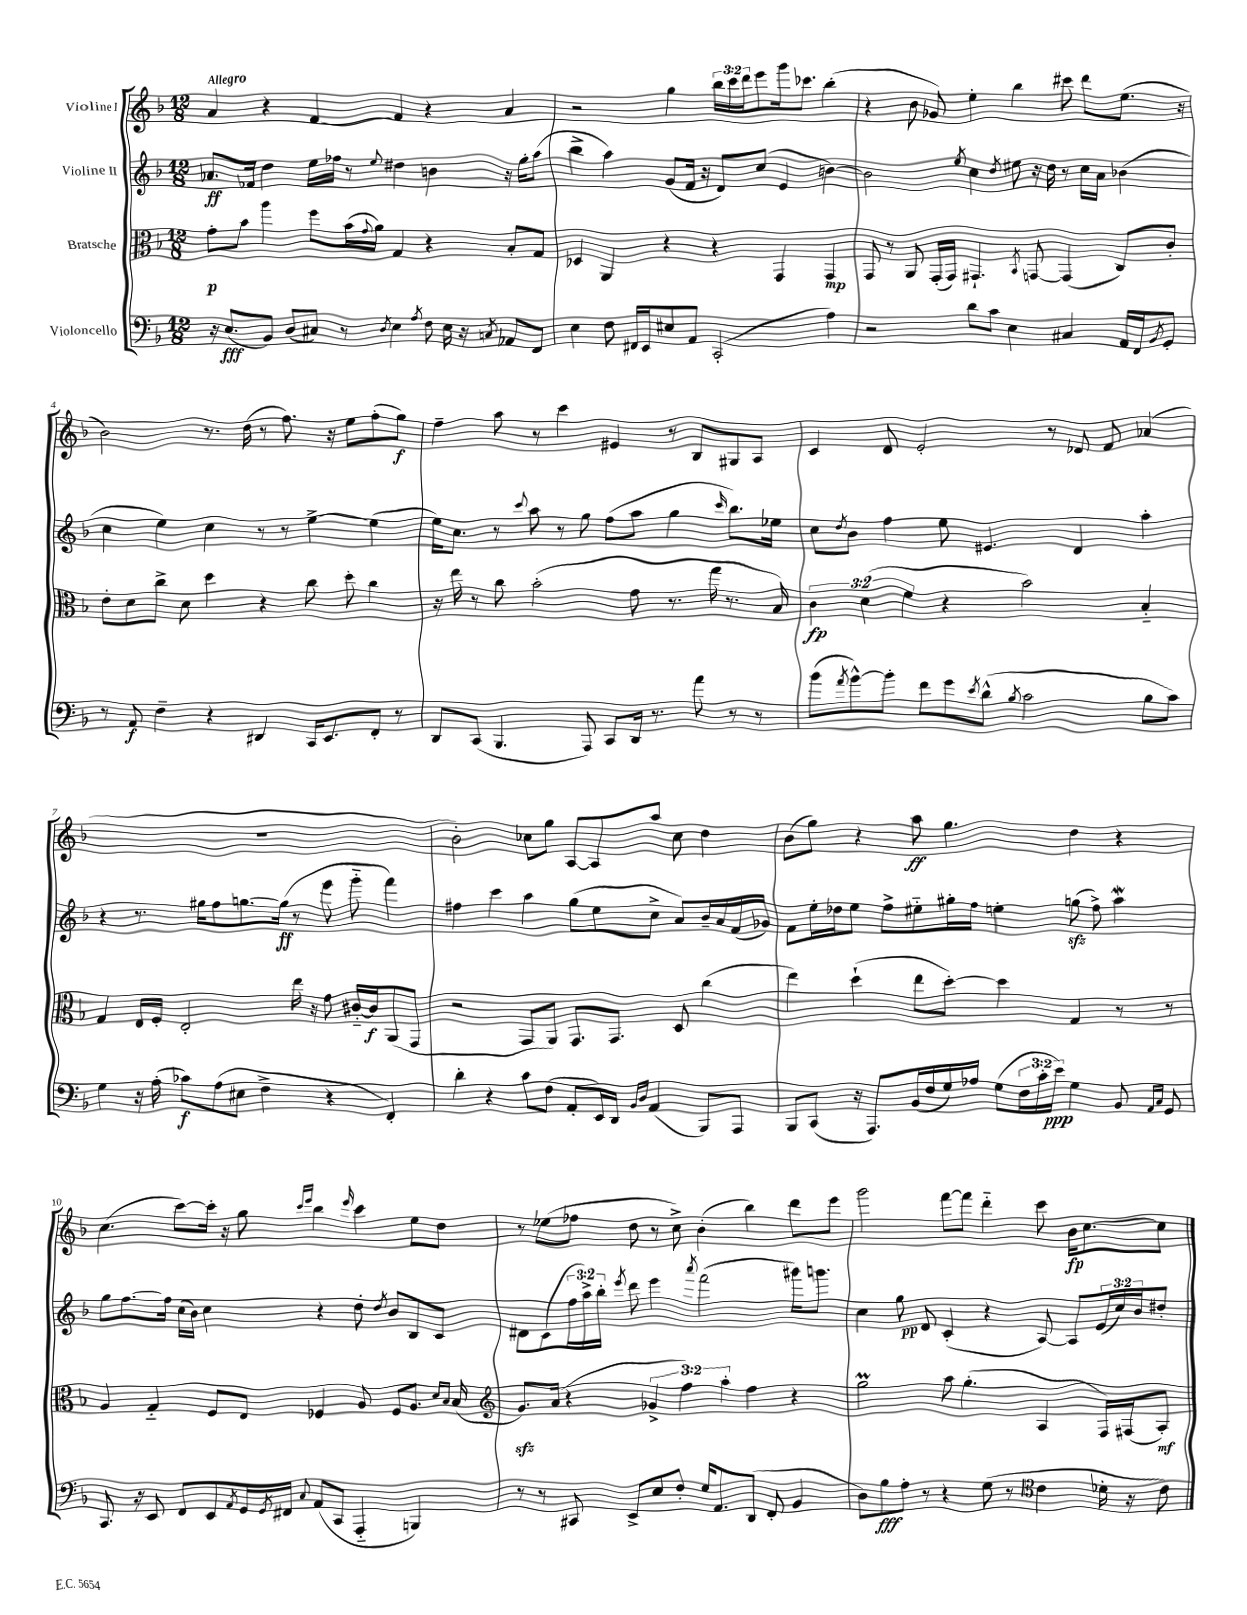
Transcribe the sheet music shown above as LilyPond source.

<<
\new StaffGroup <<
\new Staff = "s0" \with { instrumentName = "Violine I" } {
    \clef treble \key f \major \numericTimeSignature \time 12/8 \override Staff.TupletNumber.text = #tuplet-number::calc-fraction-text \tempo "Allegro"
    a'4 r4 f'4~ f'4 r4 a'4 |
    r2 g''4 \tuplet 3/2 { bes''16 c'''16 d'''16 } e'''8 g'''16 ces'''8. bes''4-.( |
    r4 bes'8 ges'8) e''4-. bes''4 cis'''8 d'''8 e''8.( r16 |
    bes'2) r8. d''16( r8 f''8.) r16 e''8 f''8-.( g''8\f) |
    f''4-- a''8 r8 c'''4 eis'4 r8 bes8 gis8 a8 |
    c'4 d'8 e'2-. r8 des'8 f'8 aes'4( |
    R1. |
    bes'2-.) ces''8 g''8 a8~ a8 a''8 ces''8 d''4 |
    bes'8( g''8) r4 a''8\ff g''4. d''4 r4 |
    c''4.( c'''8~) c'''16-. r16 g''8 \grace { c'''16 e'''16 } bes''4 \grace { e'''16 } c'''4 e''8 d''8 |
    r8 ees''8( fes''8 d''8 r8 c''8->) bes'4-.( bes''4) d'''8 e'''8 |
    g'''2 f'''8~ f'''8 d'''4-_ c'''8 bes'16\fp c''8.~ c''8 \bar "|." |
}
\new Staff = "s1" \with { instrumentName = "Violine II" } {
    \clef treble \key f \major \numericTimeSignature \time 12/8 \override Staff.TupletNumber.text = #tuplet-number::calc-fraction-text
    aes'8.\ff fes'16 d''4 e''16 fes''16 r8 \appoggiatura { e''8 } dis''4 b'4 r16 g''16-. a''8( |
    bes''4-> a''4) g'8( f'16 r16 d'8) c''8( e'4 b'4~) |
    b'2 \acciaccatura { e''8 } c''4 \acciaccatura { d''8 } eis''8 r16 d''16 r8 c''16 a'16 bes'4( |
    c''4 e''4) c''4 r8 r8 e''4~-> e''4( |
    e''16) c''8. r8 \appoggiatura { c'''8 } a''8 r8 g''8 f''8( a''8 g''4 \grace { c'''16 } bes''8.) ees''16 |
    c''8 \acciaccatura { d''8 } bes'8 f''4 e''8 eis'4. d'4 a''4-. |
    r4 r8. gis''16 f''8 g''8.~ g''16\ff( r8 e'''8 g'''8-_ f'''4) |
    fis''4 c'''4 a''4 g''8( e''8 c''8-> a'8) bes'16-- a'16 f'16( ges'16) |
    f'8 e''16-. des''16 e''8 f''8-> eis''8-_ gis''16-. f''16 e''4-. g''8\sfz( f''8->) a''4\mordent |
    g''8 f''8.~ f''16 c''16( bes'16) c''4 r4 d''8-. \acciaccatura { d''8 } bes'8 bes8 c'8 |
    dis'8 c'8( \tuplet 3/2 { f''16 a''16->) bes''16-. } \acciaccatura { e'''8 } d'''8 e'''4 \acciaccatura { a'''8 } f'''2( gis'''16) g'''8. |
    c''4 g''8\pp d'8 c'4-.( r4 a8~) a8 \tuplet 3/2 { e'16( c''16) bes'16 } dis''8-. \bar "|." |
}
\new Staff = "s2" \with { instrumentName = "Bratsche" } {
    \clef alto \key f \major \numericTimeSignature \time 12/8 \override Staff.TupletNumber.text = #tuplet-number::calc-fraction-text
    g'8-.\p bes'8 a''4 f''8 bes'16( \appoggiatura { g'8 } a'16) g4 r4 bes8-. g8 |
    des4 a,4 r4 r4 g,4 g,4\mp |
    g,8 r8 a,8 g,16-.( g,16) gis,4.-! \acciaccatura { bes,8 } g,8~ g,4( c8) c'8-. |
    e'8-. d'8 c''8-> d'8 d''4 r4 c''8 d''8-. c''4 |
    r16 e''16 r8 c''8 bes'2-.( g'8 r8. g''16 r8. bes16) |
    \tuplet 3/2 { c'4\fp d'4( f'4 } r4 bes'2) bes4-_ |
    g4 e16 f16-. e2-. e''16 r16 g'8 cis'16~-_ cis'16\f a,8( g,8 |
    r2 g,8 a,8) g,8. g,8. d8 c''4( |
    e''4) d''4-!( e''8 d''8~-.) d''4 g4 r8 r8 |
    a4 g4-_ f8 e8 fes4 a8 fes8 a8. \grace { d'16 bes16 } bes16( |
    \clef treble g'8.\sfz) a'16( r4 \tuplet 3/2 { ges'4-> f''4) a''4-. } f''4 r4 |
    g''2\prall a''8 g''4.-.( a4 f16) fis16( a8-.\mf) \bar "|." |
}
\new Staff = "s3" \with { instrumentName = "Violoncello" } {
    \clef bass \key f \major \numericTimeSignature \time 12/8 \override Staff.TupletNumber.text = #tuplet-number::calc-fraction-text
    r16 e8.\fff( bes,8) d8( cis8) r8 \acciaccatura { d8 } e4 \acciaccatura { a8 } f8 e16 r16 \acciaccatura { c8 } aes,8 f,8 |
    e4 f8 fis,16 e,16 eis8 a,8 c,2-.( a4) |
    r2 d'8 c'8 e4 cis4 a,16 f,16 \acciaccatura { bes,8 } g,8-. |
    r8 a,8\f f4-- r4 dis,4 c,16 e,8. f,8-. r8 |
    d,8 c,8( bes,,4. a,,8) c,8 d,16 r8. a'8 r8 r8 |
    bes'8( \acciaccatura { a'8 } bes'8~-^) bes'8-. f'8 g'8 \acciaccatura { e'8 } d'8-^( \acciaccatura { bes8 } c'2 bes8 c'8) |
    g4 r16 a16-.( ces'8\f) a8( eis8 f4-> r4 f,4-.) |
    d'4-. r4 c'8 f8( a,8-. e,16) d,16 \grace { bes,16 d16 } a,4( bes,,8) a,,8 |
    bes,,8 c,8( r16 a,,8.) bes,16( f16 g16) aes16 g8( \tuplet 3/2 { f16 c'16-. e'16\ppp) } g4 bes,8 \grace { a,16 c16 } g,8 |
    c,8. r16 e,8 f,8 e,8 \acciaccatura { a,8 } g,16 \acciaccatura { g,8 } fis,16 \appoggiatura { c8 } a,8( c,8 a,,4-_ b,,4) |
    r8 r8 cis,8 e,8-> e8 f8-. g16 a,8. d,8( f,8-. bes,4 |
    d8) bes8\fff a8-. r8 r4 g8( r8 \clef tenor c'4 des'16-. r16 c'8) \bar "|." |
}
>>
>>
